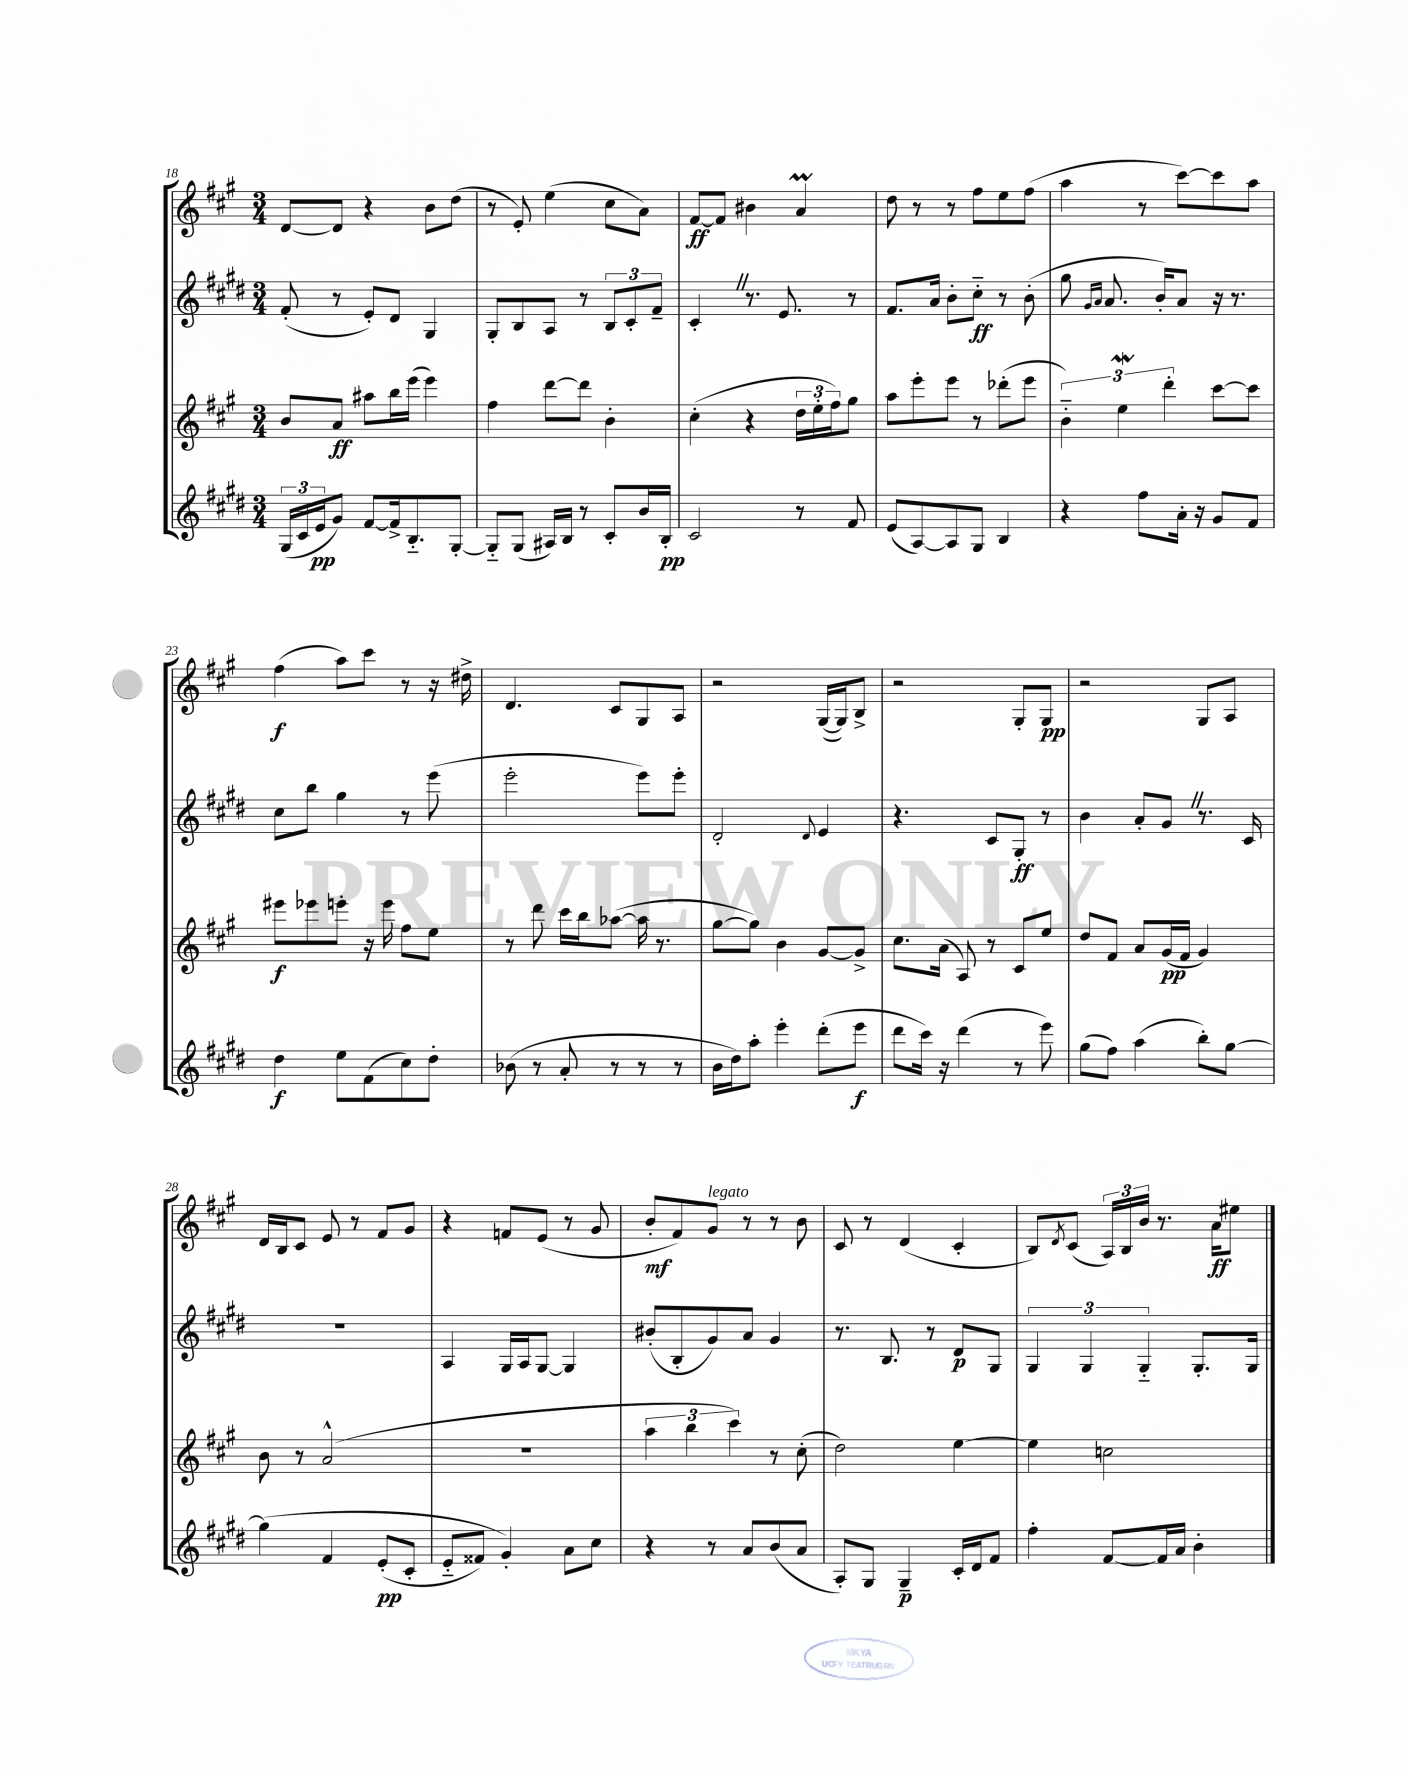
<<
\new StaffGroup <<
\new Staff = "s0" {
    \clef treble \key a \major \numericTimeSignature \time 3/4
    d'8~ d'8 r4 b'8 d''8( |
    r8 e'8-.) e''4( cis''8 a'8) |
    fis'8~\ff fis'8 bis'4 a'4\prall |
    d''8 r8 r8 fis''8 e''8 fis''8( |
    a''4 r8 cis'''8~) cis'''8 a''8 |
    fis''4\f( a''8) cis'''8 r8 r16 dis''16-> |
    d'4. cis'8 gis8 a8 |
    r2 gis16~( gis16) b8-> |
    r2 gis8-. gis8\pp |
    r2 gis8 a8 |
    d'16 b16 cis'8 e'8 r8 fis'8 gis'8 |
    r4 f'8 e'8( r8 gis'8 |
    b'8-.\mf fis'8) gis'8^\markup { \italic "legato" } r8 r8 b'8 |
    cis'8 r8 d'4( cis'4-. |
    b8) \acciaccatura { d'8 } cis'8( \tuplet 3/2 { a16) b16 b'16 } r8. a'16\ff eis''8 \bar "|." |
}
\new Staff = "s1" {
    \clef treble \key e \major \numericTimeSignature \time 3/4
    fis'8-.( r8 e'8-.) dis'8 gis4 |
    gis8-. b8 a8 r8 \tuplet 3/2 { b8 cis'8-. fis'8-- } |
    cis'4-. \once \override BreathingSign.text = \markup { \musicglyph "scripts.caesura.straight" } \breathe r8. e'8. r8 |
    fis'8. a'16 b'8-. cis''8-_\ff r8 b'8-.( |
    gis''8 \grace { gis'16 a'16 } a'8. b'16-.) a'8 r16 r8. |
    cis''8 b''8 gis''4 r8 e'''8( |
    e'''2-. e'''8) e'''8-. |
    dis'2-. \appoggiatura { dis'8 } e'4 |
    r4. cis'8 gis8-.\ff r8 |
    b'4 a'8-. gis'8 \once \override BreathingSign.text = \markup { \musicglyph "scripts.caesura.straight" } \breathe r8. cis'16 |
    R2. |
    a4 gis16 a16 gis8~ gis4 |
    bis'8-.( b8-. gis'8) a'8 gis'4 |
    r8. b8. r8 dis'8\p gis8 |
    \tuplet 3/2 { gis4 gis4 gis4-_ } gis8.-. gis16 \bar "|." |
}
\new Staff = "s2" {
    \clef treble \key a \major \numericTimeSignature \time 3/4
    b'8 a'8\ff ais''8 b''16 e'''16( e'''4) |
    fis''4 d'''8~ d'''8 b'4-. |
    cis''4-.( r4 \tuplet 3/2 { d''16 e''16-. fis''16) } gis''8 |
    a''8 e'''8-. e'''8 r8 des'''8-.( e'''8 |
    \tuplet 3/2 { b'4-_) e''4\mordent d'''4-. } cis'''8~ cis'''8 |
    eis'''8\f ees'''8 e'''8-. r16 e'''16 fis''8 e''8 |
    r8 d'''8 cis'''16 b''16 aes''8~( aes''16 r8. |
    gis''8~ gis''8) b'4 gis'8~ gis'8-> |
    cis''8. a'16( a8) r8 cis'8 e''8 |
    d''8 fis'8 a'8 gis'16\pp( fis'16 gis'4) |
    b'8 r8 a'2-^( |
    R2. |
    \tuplet 3/2 { a''4 b''4 cis'''4) } r8 cis''8-.( |
    d''2) e''4~ |
    e''4 c''2 \bar "|." |
}
\new Staff = "s3" {
    \clef treble \key e \major \numericTimeSignature \time 3/4
    \tuplet 3/2 { gis16( cis'16 e'16\pp } gis'8) fis'8~ fis'16-> b8.-_ gis8~-. |
    gis8-_ gis8( ais16) b16 r8 cis'8-. b'16 b16-.\pp |
    cis'2 r8 fis'8 |
    e'8( a8~) a8 gis8 b4 |
    r4 fis''8 a'16-. r16 gis'8 fis'8 |
    dis''4\f e''8 fis'8( cis''8) dis''8-. |
    bes'8( r8 a'8-. r8 r8 r8 |
    b'16 dis''16) a''8-. e'''4-. dis'''8-.( e'''8\f |
    dis'''8 cis'''16) r16 dis'''4( r8 e'''8) |
    gis''8( fis''8) a''4( b''8-.) gis''8~ |
    gis''4\( fis'4 e'8-.\pp( cis'8-. |
    e'8-_ fisis'8) gis'4-.\) a'8 cis''8 |
    r4 r8 a'8 b'8( a'8 |
    a8-.) gis8 gis4--\p cis'16-. dis'16 fis'8 |
    fis''4-. fis'8~ fis'16 a'16 b'4-. \bar "|." |
}
>>
>>
\layout { \context { \Score currentBarNumber = #18 } }
